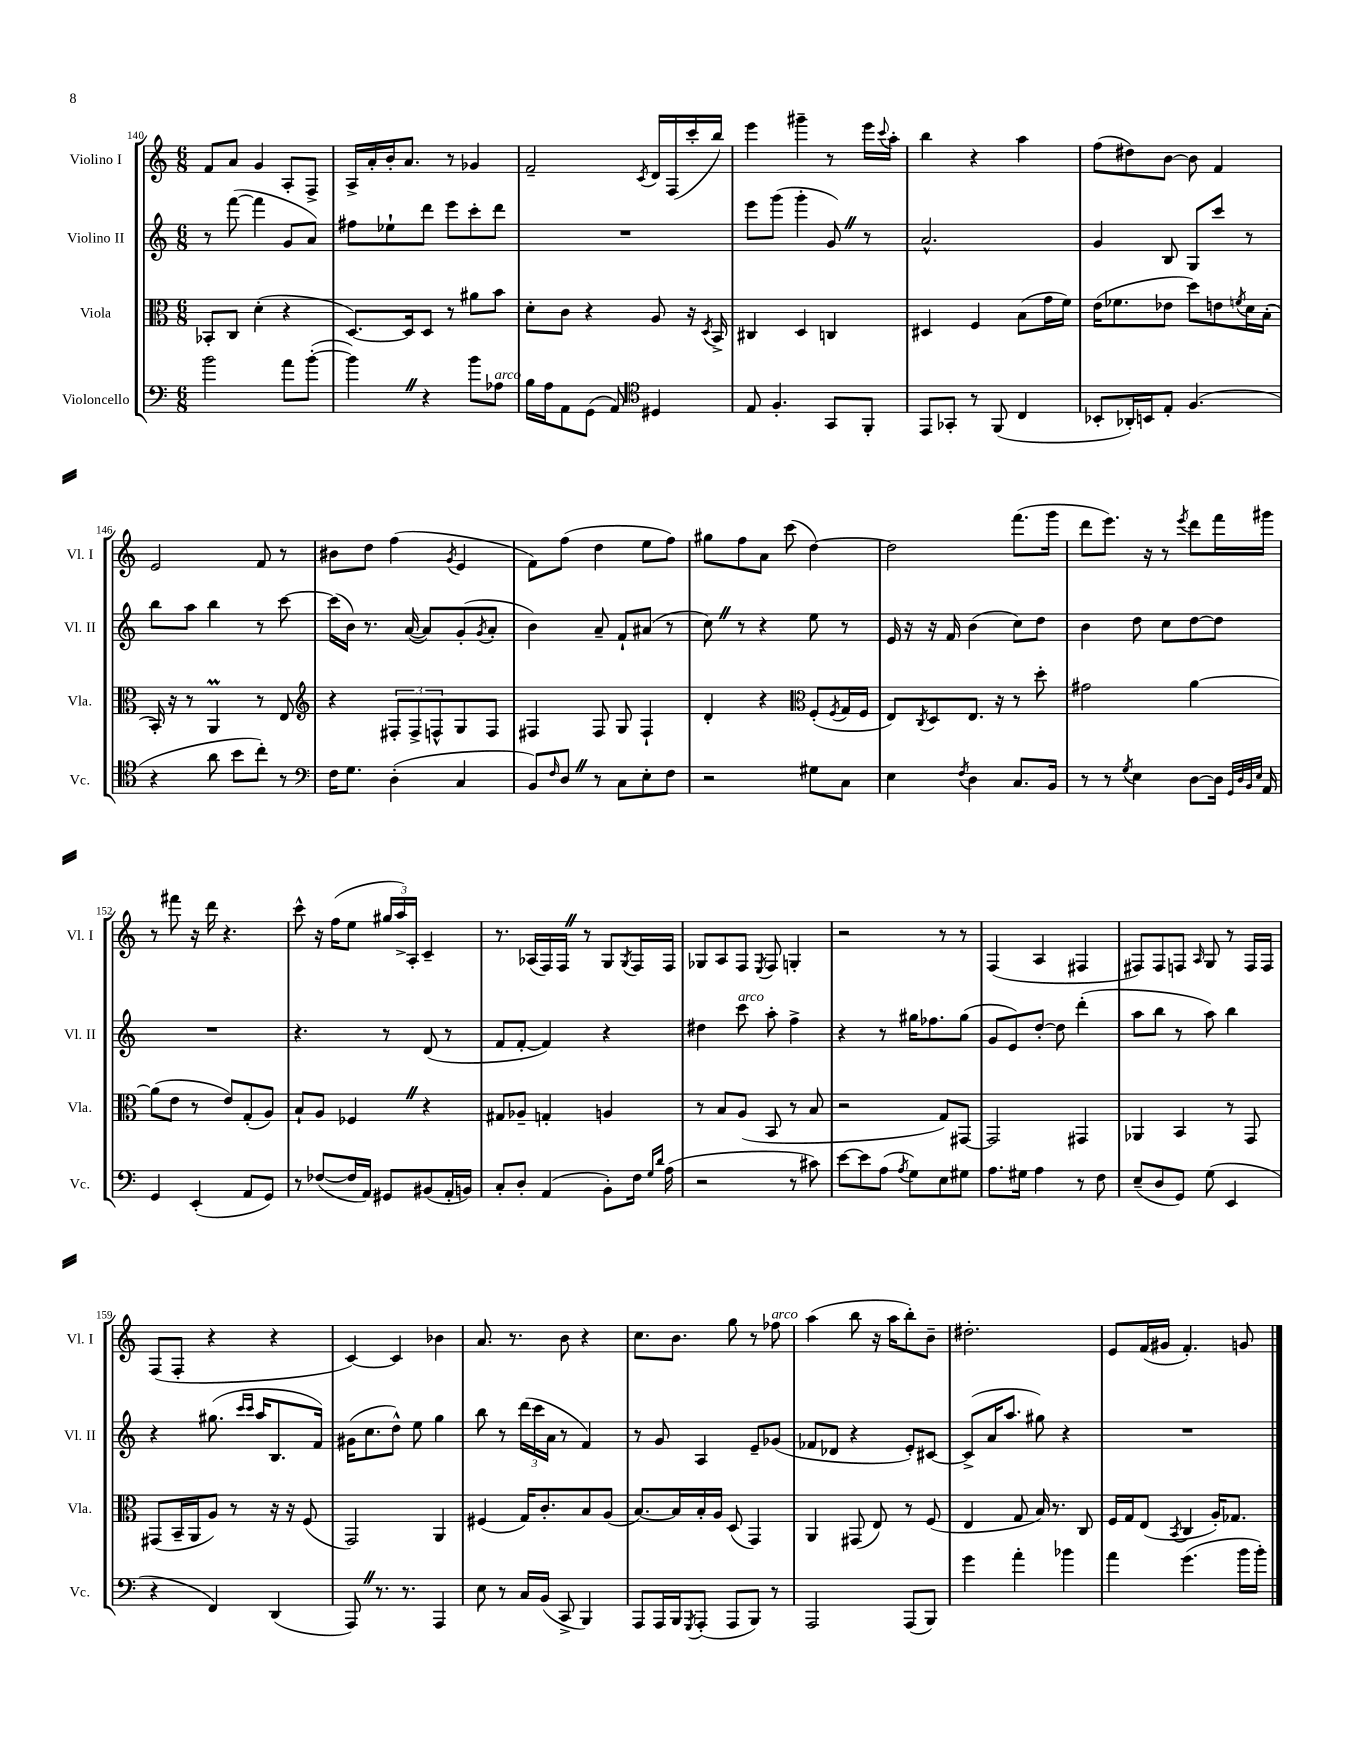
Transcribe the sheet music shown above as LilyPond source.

<<
\new StaffGroup <<
\new Staff = "s0" \with { instrumentName = "Violino I" shortInstrumentName = "Vl. I" } {
    \clef treble \key c \major \numericTimeSignature \time 6/8
    f'8 a'8 g'4 a8-. f8-> |
    a16-> a'16-. b'16-. a'8. r8 ges'4 |
    f'2-- \acciaccatura { c'8 } d'16 f16( c'''16-. b''16) |
    e'''4 gis'''4-- r8 e'''16 \appoggiatura { c'''8 } a''16-. |
    b''4 r4 a''4 |
    f''8( dis''8) b'8~ b'8 f'4 |
    e'2 f'8 r8 |
    bis'8 d''8 f''4( \acciaccatura { g'8 } e'4 |
    f'8) f''8( d''4 e''8 f''8) |
    gis''8 f''8 a'8 c'''8( d''4~) |
    d''2 f'''8.( g'''16 |
    d'''8 e'''8.) r16 r8 \acciaccatura { e'''8 } d'''8 f'''16 gis'''16 |
    r8 fis'''8 r16 d'''16 r4. |
    c'''8-^ r16 f''16( e''8 \tuplet 3/2 { gis''16 a''16->) a16-. } c'4-- |
    r8. aes16( f16) f16 \once \override BreathingSign.text = \markup { \musicglyph "scripts.caesura.straight" } \breathe r8 g8 \acciaccatura { g8 } f16 f16 |
    ges8 a8 f8 \acciaccatura { e8 } f8 g4-. |
    r2 r8 r8 |
    f4( a4 fis4 |
    fis8) fis8 f8 \grace { a16 } g8 r8 f16 f16 |
    f8( f8-. r4 r4 |
    c'4~) c'4 bes'4 |
    a'8. r8. b'8 r4 |
    c''8. b'8. g''8 r8 fes''8^\markup { \italic "arco" } |
    a''4( b''8 r16 a''16 b''8-.) b'8-- |
    dis''2.-. |
    e'8 f'16( gis'16 f'4.-.) g'8 \bar "|." |
}
\new Staff = "s1" \with { instrumentName = "Violino II" shortInstrumentName = "Vl. II" } {
    \clef treble \key c \major \numericTimeSignature \time 6/8
    r8 f'''8~( f'''4 g'8 a'8) |
    fis''8 ees''8-! d'''8 e'''8 c'''8-. d'''8 |
    R2. |
    e'''8 g'''8( g'''4-. g'8) \once \override BreathingSign.text = \markup { \musicglyph "scripts.caesura.straight" } \breathe r8 |
    a'2.-^ |
    g'4 b8 g8 c'''8 r8 |
    b''8 a''8 b''4 r8 c'''8~ |
    c'''16( b'16) r8. a'16~( a'8) g'8-.( \acciaccatura { g'8 } a'8-. |
    b'4) a'8-- f'8-! ais'8( r8 |
    c''8) \once \override BreathingSign.text = \markup { \musicglyph "scripts.caesura.straight" } \breathe r8 r4 e''8 r8 |
    e'16 r16 r16 f'16 b'4( c''8) d''8 |
    b'4 d''8 c''8 d''8~ d''8 |
    R2. |
    r4. r8 d'8( r8 |
    f'8 f'8~-. f'4) r4 |
    dis''4 c'''8^\markup { \italic "arco" } a''8-. f''4-> |
    r4 r8 gis''16 fes''8. gis''8( |
    g'8 e'8) d''8~-. d''8 d'''4-.( |
    a''8 b''8 r8 a''8) b''4 |
    r4 gis''8.( \grace { c'''16 c'''16 } a''16 b8. f'16) |
    gis'16( c''8. d''8-^) e''8 g''4 |
    b''8 r8 \tuplet 3/2 { d'''16( c'''16 a'16 } r8 f'4) |
    r8 g'8 a4 e'8-- ges'8( |
    fes'8 des'8 r4 e'8-.) cis'8~ |
    cis'8->( a'16 a''8. gis''8) r4 |
    R2. \bar "|." |
}
\new Staff = "s2" \with { instrumentName = "Viola" shortInstrumentName = "Vla." } {
    \clef alto \key c \major \numericTimeSignature \time 6/8
    bes,8-. c8 d'4-.( r4 |
    d8.~) d16 d8 r8 ais'8 b'8 |
    d'8-. c'8 r4 a8 r16 \acciaccatura { d8 } b,16-> |
    cis4 d4 c4 |
    dis4 f4 b8( g'16 f'16) |
    e'16( fes'8. ees'8 d''8) e'8 \acciaccatura { f'8 } d'16 b16-.( |
    b,16-.) r16 r8 a,4\prall r8 e8 |
    \clef treble r4 \tuplet 3/2 { fis8-. fis8-> f8-^ } g8 f8 |
    fis4 fis8 g8 fis4-! |
    d'4-. r4 \clef alto f8-.( \acciaccatura { f8 } g16 f16 |
    e8) \acciaccatura { c8 } d8 e8. r16 r8 d''8-. |
    gis'2 a'4~ |
    a'8( e'8 r8 e'8) g8-.( a8) |
    b8-! a8 fes4 \once \override BreathingSign.text = \markup { \musicglyph "scripts.caesura.straight" } \breathe r4 |
    gis8 aes8-- g4-. a4 |
    r8 b8 a8( b,8 r8 b8 |
    r2 g8) gis,8~ |
    gis,2 gis,4 |
    aes,4 b,4 r8 g,8 |
    gis,8( b,16-- a,16 a8) r8 r16 r16 f8( |
    g,2) a,4 |
    fis4( g16) c'8.-. b8 a8( |
    b8.~) b16 b16-. a16 d8( g,4) |
    a,4 gis,8( e8) r8 f8( |
    e4 g8 b16) r8. c8 |
    f16 g16 e8( \acciaccatura { b,8 } c4 a16-.) ges8. \bar "|." |
}
\new Staff = "s3" \with { instrumentName = "Violoncello" shortInstrumentName = "Vc." } {
    \clef bass \key c \major \numericTimeSignature \time 6/8
    b'2 a'8 b'8~-.( |
    b'4) \once \override BreathingSign.text = \markup { \musicglyph "scripts.caesura.straight" } \breathe r4 b'8 aes8^\markup { \italic "arco" } |
    b16 a16 a,8 g,8( a,8) \clef tenor dis4 |
    e8 f4.-. g,8 f,8-. |
    e,8 ges,8-. r8 f,8( c4 |
    bes,8-. aes,16-.) b,16 e8-. f4.( |
    r4 a'8 b'8 c''8-.) r8 |
    \clef bass f16 g8. d4-.( c4 |
    b,8) \grace { f16 } d8 \once \override BreathingSign.text = \markup { \musicglyph "scripts.caesura.straight" } \breathe r8 c8 e8-. f8 |
    r2 gis8 c8 |
    e4 \acciaccatura { f8 } d4 c8. b,16 |
    r8 r8 \acciaccatura { g8 } e4 d8~ d16 \grace { g,32 d32 b,32 e32 } a,16 |
    g,4 e,4-.( a,8 g,8) |
    r8 fes8~( fes16 a,16) gis,8 bis,8( a,16-. b,16) |
    c8-. d8-. a,4( b,8-.) f16 \grace { g16 d'16 } a16( |
    r2 r8 cis'8) |
    e'8~ e'8 a8( \acciaccatura { a8 } g8) e8 gis8 |
    a8. gis16 a4 r8 f8 |
    e8--( d8 g,8) g8( e,4 |
    r4 f,4) d,4( |
    a,,8) \once \override BreathingSign.text = \markup { \musicglyph "scripts.caesura.straight" } \breathe r8. r8. a,,4 |
    e8 r8 c16 b,16( c,8-> b,,4) |
    a,,8 a,,16 b,,16 \acciaccatura { g,,8 } a,,8-.( a,,8 b,,8) r8 |
    a,,2 a,,8( b,,8) |
    g'4 a'4-. bes'4 |
    a'4 g'4.( b'16 b'16-.) \bar "|." |
}
>>
>>
\layout { \context { \Score currentBarNumber = #140 } }
